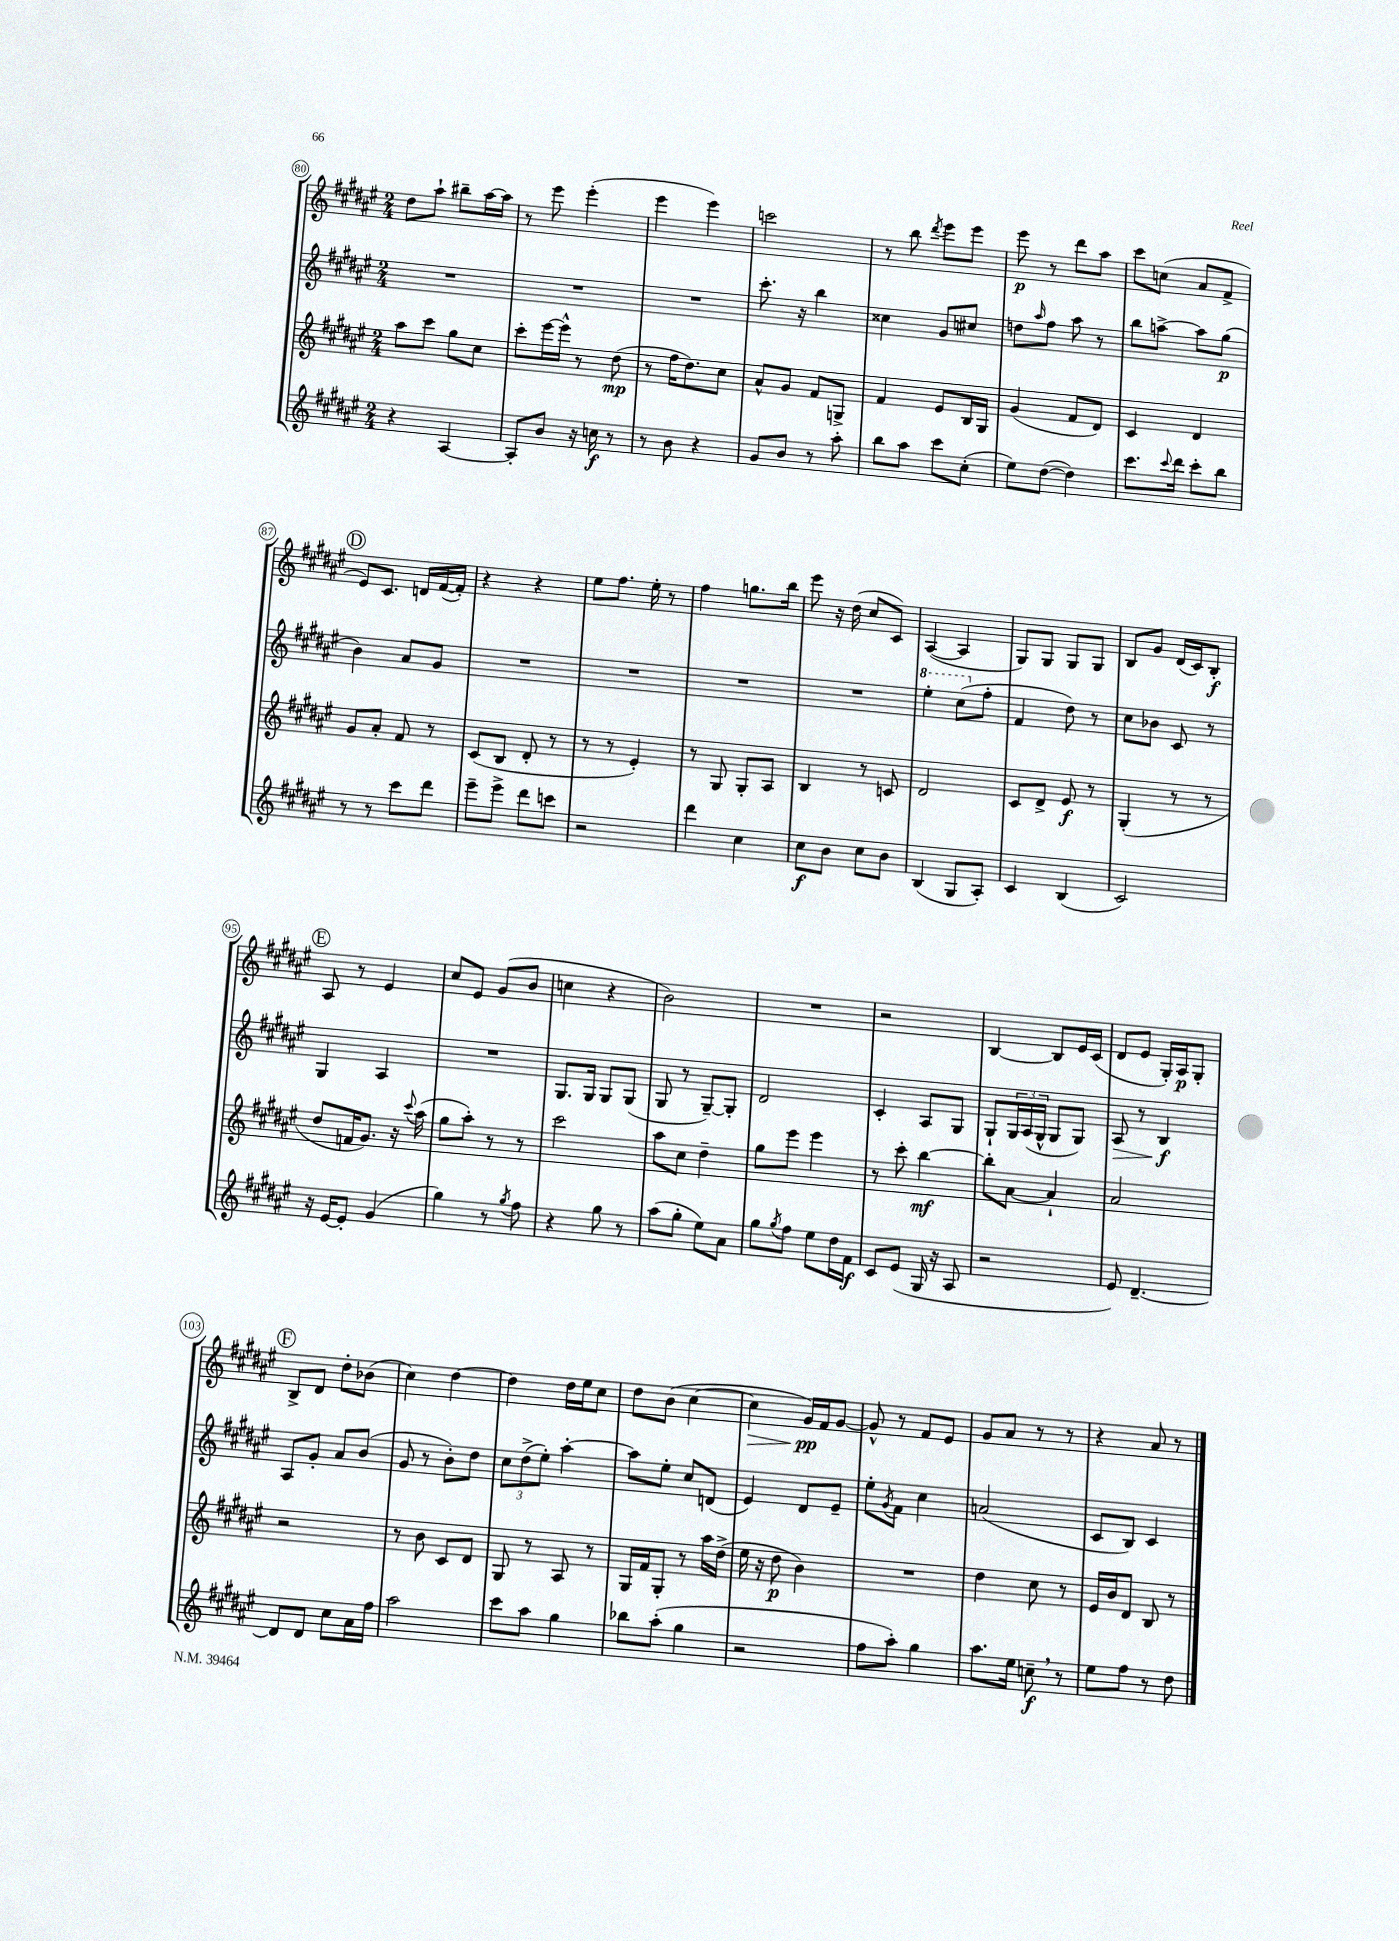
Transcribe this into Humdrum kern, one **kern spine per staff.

**kern	**kern	**kern	**kern
*staff4	*staff3	*staff2	*staff1
*clefG2	*clefG2	*clefG2	*clefG2
*k[f#c#g#d#a#e#]	*k[f#c#g#d#a#e#]	*k[f#c#g#d#a#e#]	*k[f#c#g#d#a#e#]
*M2/4	*M2/4	*M2/4	*M2/4
4r	8aa#\L	2r	8dd#\L
.	8ccc#\J	.	8aa#`\J
[4A#/	8gg#\L	.	8bb#~\L
.	8cc#\J	.	[16aa#\L
.	.	.	16aa#\]JJ
=	=	=	=
8A#'/]L	8ccc#'\L	2r	8r
8b/J	[16eee#\L	.	8eee#\
.	16eee#^^\]JJ	.	.
16r	8r	.	(4eee#'\
16cc\	.	.	.
8r	(8dd#\	.	.
=	=	=	=
8r	8r	2r	4eee#\
8b\	16ff#\LK	.	.
.	8.dd#\)	.	.
4r	.	.	4eee#\)
.	8cc#\J	.	.
=	=	=	=
8g#/L	8a#^^/L	8.ccc#'\	2ccc\
8b/J	8g#/J	.	.
.	.	16r	.
8r	8f#/L	4bb\	.
8aa#'\	8G^/J	.	.
=	=	=	=
8bb\L	4f#/	4cc##\	8r
8aa#\J	.	.	8bb\
.	.	.	8qddd#/
8ccc#\L	8e#/L	8g#/L	8eee#\L
(8cc#'\J	16B/L	8cc#/J	8eee#\J
.	16G#/JJ	.	.
=	=	=	=
8ee#\L)	(4g#/	8dd\L	8eee#\
.	.	16qqaa#/	.
([8dd#\J	.	8ff#\J	8r
4dd#\])	8f#/L	8aa#\	8ddd#\L
.	8d#/J)	8r	8aa#\J
=	=	=	=
8.ccc#\L	4c#/	8bb\L	8ccc#\L
.	.	[8aa^\J	(8cc\J
8qqccc#/	.	.	.
16ddd#\Jk	.	.	.
8ccc#'\L	4d#/	8aa\]L	8a#/L
8bb\J	.	(8gg#\J	8f#^/J
=	=	=	=
8r	8g#/L	4b\)	8e#/L)
8r	8a#'/J	.	8.c#/J
8ccc#\L	8f#/	8a#/L	.
.	.	.	16d/LL
8ddd#\J	8r	8g#/J	([16f#/
.	.	.	16f#'/]JJ)
=	=	=	=
8eee#~\L	(8c#/L	2r	4r
8eee#^\J	8B/J	.	.
8ddd#\L	8d#'/	.	4r
8ccc\J	8r	.	.
=	=	=	=
2r	8r	2r	8ee#\L
.	8r	.	8.ff#\J
.	4e#'/)	.	.
.	.	.	16ee#'\
.	.	.	8r
=	=	=	=
4ddd#\	8r	2r	4ff#\
.	8G#/	.	.
4cc#\	8G#'/L	.	8.gg\L
.	8A#/J	.	.
.	.	.	16bb\Jk
=	=	=	=
8cc#\L	4B/	2r	8eee#\
8b\J	.	.	16r
.	.	.	(16dd#\
8cc#\L	8r	.	8cc#/L
8b\J	8c/	.	8c#/J)
=	=	=	=
(4B/	2d#/	4eee#'\	([4A#/
8G#/L	.	(8ccc#\L	4A#/]
8A#'/J)	.	8ff#'\J	.
=	=	=	=
4c#/	8c#/L	4f#/	8G#/L)
.	8d#^/J	.	8G#/J
(4B/	8e#/	8dd#\)	8G#/L
.	8r	8r	8G#/J
=	=	=	=
2c#/)	(4G#'/	8cc#\L	8B/L
.	.	8b-\J	8g#/J
.	8r	8c#/	(16d#/LL
.	.	.	16c#/J)
.	8r	8r	8B'/J
=	=	=	=
16r	8dd#/L	4G#/	8A#/
[16e#/LK	.	.	.
8e#'/]J	16f/K	.	8r
.	8.g#/J)	.	.
(4g#/	.	4A#/	4e#/
.	16r	.	.
.	8qqccc#/	.	.
.	(16aa#\	.	.
=	=	=	=
4gg#\)	8gg#\L	2r	8cc#/L
.	8aa#'\J)	.	8e#/J
8r	8r	.	(8g#/L
8qgg#/	.	.	.
8ff#\	8r	.	8b/J
=	=	=	=
4r	2ccc#\	8.G#/L	4cc\
.	.	16G#/Jk	.
8gg#\	.	8G#/L	4r
8r	.	(8G#/J	.
=	=	=	=
(8aa#\L	8aa#\L	8G#/	2b\)
8gg#'\J	8cc#\J	8r	.
8ee#\L)	4dd#~\	[8G#~/L)	.
8a#\J	.	8G#'/]J	.
=	=	=	=
8gg#\L	8gg#\L	2d#/	2r
8qgg#/	.	.	.
8ff#\J	8eee#\J	.	.
8ee#\L	4eee#\	.	.
16dd#\L	.	.	.
16f#\JJ	.	.	.
=	=	=	=
8c#/L	8r	4c#'/	2r
(8e#/J	8ccc#'\	.	.
16G#/	[4bb\	8A#/L	.
16r	.	.	.
8A#/	.	8G#/J	.
=	=	=	=
2r	8bb'\]L	8G#`/L	[4B/
.	[8a#\J	24G#/L	.
.	.	(24A#/	.
.	.	24G#^^/JJ	.
.	4a#`/]	8G#/L	8B/]L
.	.	8G#/J)	16e#/L
.	.	.	(16c#/JJ
=	=	=	=
8e#/)	2a#/	8A#/	8d#/L
[4.d#~/	.	8r	8e#/J
.	.	4B/	16G#'/LL)
.	.	.	16A#/J
.	.	.	8G#'/J
=	=	=	=
8d#/]L	2r	8A#/L	8B^/L
8d#/J	.	8g#'/J	8d#/J
8cc#\L	.	8a#/L	8dd#'\L
16a#\L	.	(8b/J	(8b-\J
16ff#\JJ	.	.	.
=	=	=	=
2aa#\	8r	8g#/	4cc#\)
.	8b\	8r	.
.	8c#/L	8b'\L)	[4dd#\
.	8d#/J	8dd#\J	.
=	=	=	=
8ccc#\L	8G#/	12cc#\L	4dd#\]
.	.	(12dd#^\	.
8aa#\J	8r	.	.
.	.	12ee#'\J)	.
4gg#\	8A#/	[4aa#'\	16dd#\LL
.	.	.	16ee#\J
.	8r	.	8cc#\J
=	=	=	=
8bb-\L	16G#/LL	8aa#\]L	8dd#\L
.	16f#/J	.	.
(8aa#'\J	8G#'/J	8ee#'\J	(8b\J
4gg#\	8r	8cc#/L	[4cc#\
.	16aa#\LL	(8d/J	.
.	(16dd#^\JJ	.	.
=	=	=	=
2r	16ee#\	4e#/)	4cc#\]
.	16r	.	.
.	8dd#\	.	.
.	4b\)	8d#/L	16g#/LL)
.	.	.	16f#/J
.	.	8e#~/J	[8g#/J
=	=	=	=
8ff#\L	2r	8ee#'\L	8g#^^/]
.	.	8qg#/	.
8aa#'\J)	.	8f#\J	8r
4gg#\	.	4cc#\	8f#/L
.	.	.	8e#/J
=	=	=	=
8.aa#\L	4dd#\	(2a/	8g#/L
.	.	.	8a#/J
16ee#\Jk	.	.	.
8cc~\	8cc#\	.	8r
8r	8r	.	8r
=	=	=	=
8ee#\L	16e#/LL	8c#/L	4r
.	16b/J	.	.
8ff#\J	8d#/J	8B/J)	.
8r	8B/	4c#/	8a#/
8dd#\	8r	.	8r
==	==	==	==
*-	*-	*-	*-
